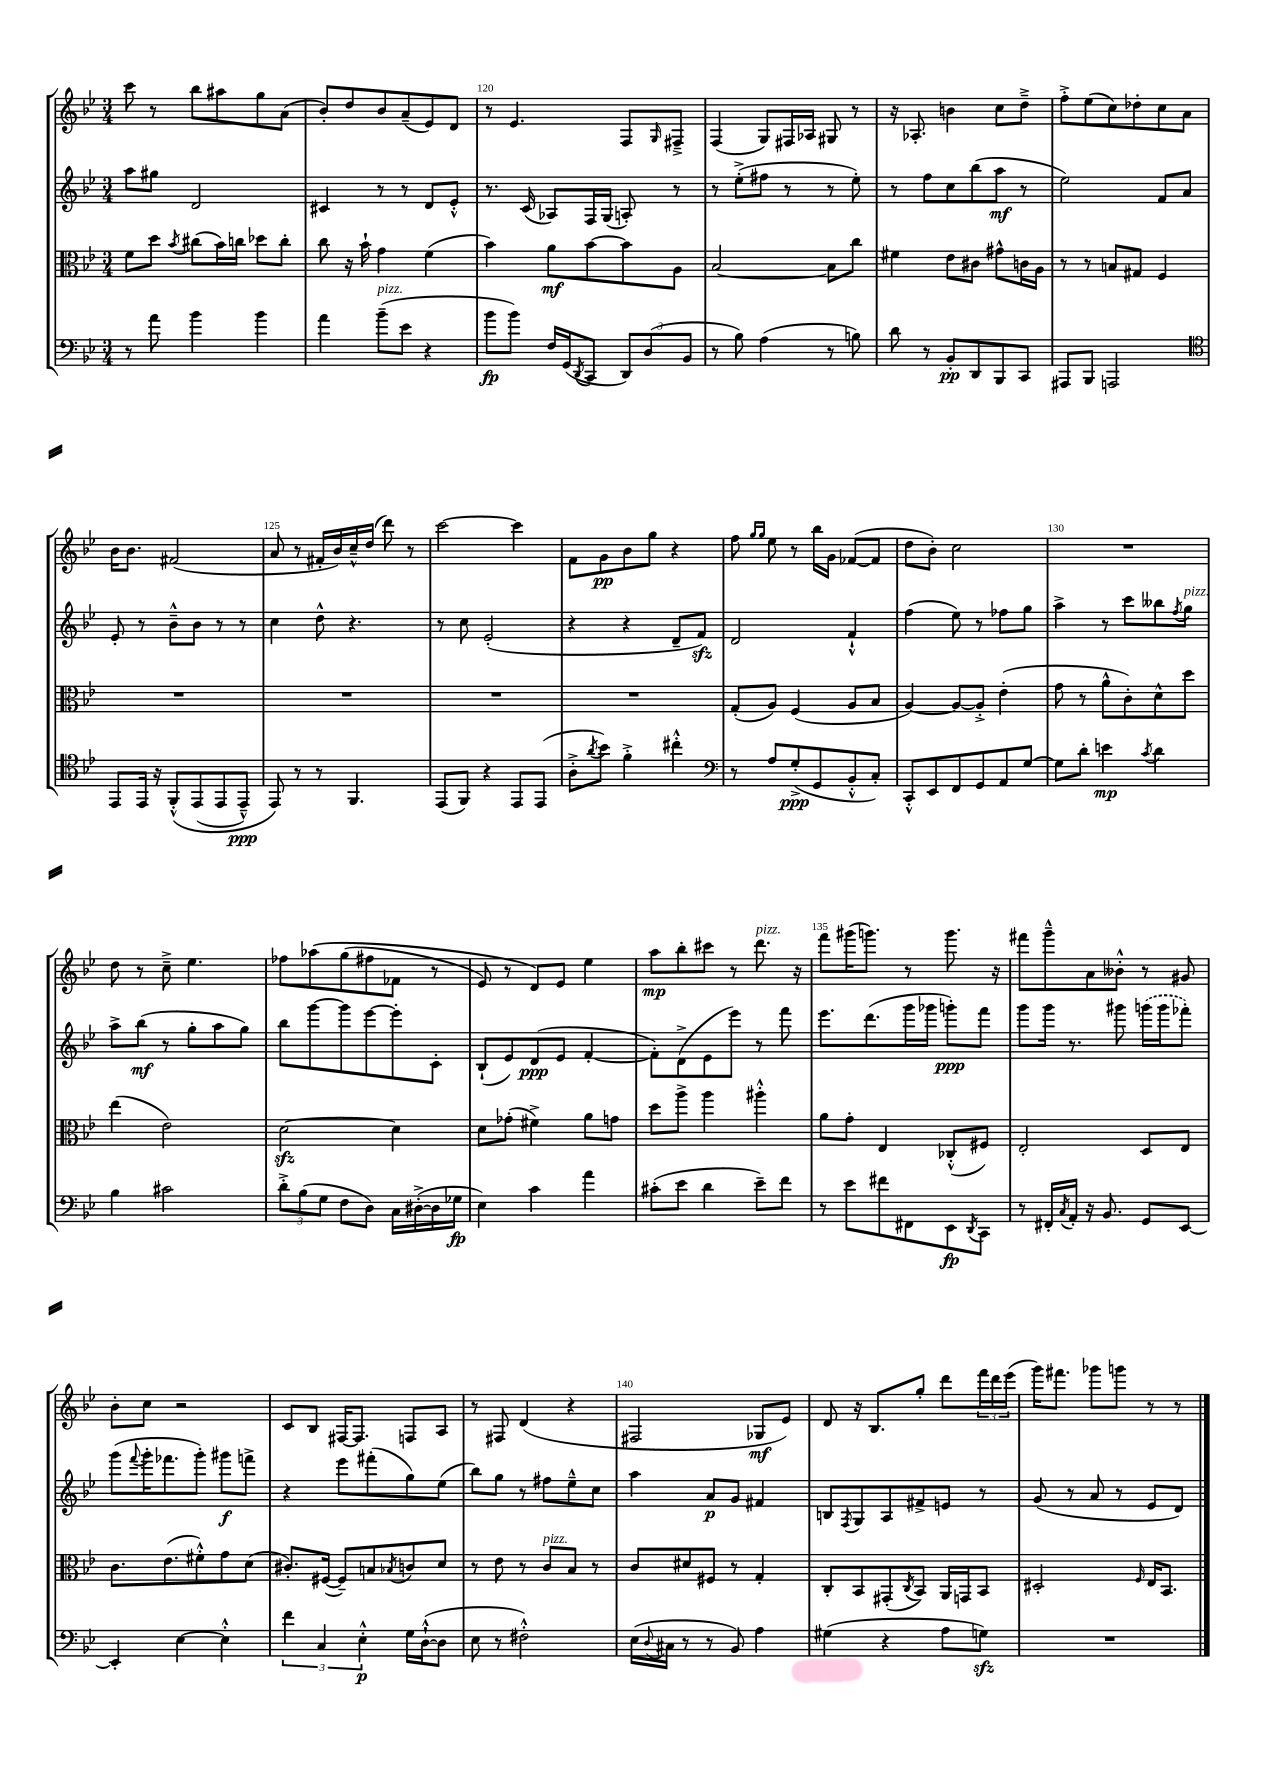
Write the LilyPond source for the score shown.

<<
\new StaffGroup <<
\new Staff = "s0" {
    \clef treble \key bes \major \numericTimeSignature \time 3/4
    c'''8 r8 bes''8 ais''8 g''8 a'8( |
    bes'8-.) d''8 bes'8 a'8--( ees'8) d'8 |
    r8 ees'4. f8 \grace { g16 } fis8---> |
    f4( g8) fis16 aes16 gis8 r8 |
    r16 aes8.-. b'4 c''8 d''8---> |
    f''8-.-> ees''8( c''8) des''8-. c''8 a'8 |
    bes'16 bes'8. fis'2( |
    a'8 r8 fis'16-. bes'16) c''16---^ d''16( d'''8) r8 |
    c'''2~ c'''4 |
    f'8 g'8\pp bes'8 g''8 r4 |
    f''8 \grace { g''16 g''16 } ees''8 r8 bes''16 g'16 fes'8~( fes'8 |
    d''8 bes'8-.) c''2 |
    R2. |
    d''8 r8 c''8---> ees''4. |
    fes''8 aes''8\( g''8( fis''8 fes'8 r8 |
    ees'8) r8 d'8\) ees'8 ees''4 |
    a''8\mp bes''8-. cis'''8 r8 d'''8.^\markup { \italic "pizz." } r16 |
    f'''8 gis'''16( g'''8.) r8 g'''8. r16 |
    fis'''8 g'''8---^ a'8 beses'8-.-^ r8 gis'8 |
    bes'8-. c''8 r2 |
    c'8 bes8 fis16~ fis8. f8 a8 |
    r8 fis8 d'4( r4 |
    fis2 ges8\mf ees'8) |
    d'8 r16 bes8. g''8-. d'''8 \tuplet 3/2 { f'''16 d'''16 ees'''16( } |
    g'''16) fis'''8. ges'''8 g'''8 r8 r8 \bar "|." |
}
\new Staff = "s1" {
    \clef treble \key bes \major \numericTimeSignature \time 3/4
    a''8 gis''8 d'2 |
    cis'4 r8 r8 d'8 ees'8-.-^ |
    r8. c'16( aes8) f16 g16( a8-.) r8 |
    r8 ees''8-.->( fis''8 r8 r8 ees''8-.) |
    r8 f''8 c''8 bes''8( a''8\mf r8 |
    ees''2) f'8 a'8 |
    ees'8-. r8 bes'8---^ bes'8 r8 r8 |
    c''4 d''8-^ r4. |
    r8 c''8 ees'2-.( |
    r4 r4 d'8-- f'8\sfz) |
    d'2 f'4-!-^ |
    f''4( ees''8) r8 fes''8 g''8 |
    a''4-> r8 c'''8 beses''8 \acciaccatura { f''8 } g''8^\markup { \italic "pizz." } |
    a''8-> bes''8\mf( r8 g''8-. a''8 g''8) |
    bes''8 g'''8~ g'''8 ees'''8~ ees'''8-. c'8-. |
    bes8-!( ees'8) d'8\ppp( ees'8 f'4~-. |
    f'8-.) d'8->( ees'8 ees'''8) r8 f'''8 |
    ees'''8. d'''8.( g'''16 ges'''16 g'''8-.\ppp) f'''8 |
    g'''8 g'''16 r8. gis'''8 \once \slurDashed g'''16( g'''16 fes'''8-.) |
    g'''8( \appoggiatura { f'''8 } g'''16-. fes'''8. g'''8-.) gis'''8\f f'''8-> |
    r4 ees'''8 fis'''8-.( g''8) ees''8( |
    bes''8) g''8 r8 fis''8 ees''8---^ c''8 |
    a''4 a'8\p g'8 fis'4 |
    b8 \acciaccatura { f8 } g8 a8 fis'8-> e'8 r8 |
    g'8( r8 a'8 r8 ees'8 d'8) \bar "|." |
}
\new Staff = "s2" {
    \clef alto \key bes \major \numericTimeSignature \time 3/4
    f'8 d''8 \acciaccatura { bes'8 } cis''8( bes'16) c''16 des''8 c''8-. |
    c''8 r16 bes'16-! g'4 f'4( |
    bes'4) a'8\mf bes'8~ bes'8 a8 |
    bes2~ bes8 c''8 |
    fis'4 ees'8 cis'8 gis'8-^ c'16 a16 |
    r8 r8 b8 gis8 f4 |
    R2. |
    R2. |
    R2. |
    R2. |
    g8-.( a8) f4( a8 bes8 |
    a4~) a8~ a8-.-> ees'4-.( |
    g'8 r8 a'8-^ c'8-.) d'8-^ d''8 |
    ees''4( ees'2) |
    d'2~\sfz d'4 |
    d'8 ges'8-.( fis'4->) a'8 g'8 |
    d''8 a''8-> a''4 ais''4-.-^ |
    a'8 g'8-. ees4 ces8-.-^( fis8) |
    ees2-. d8 ees8 |
    c'8. ees'8.( fis'8-.-^) g'8 d'8( |
    cis'8.-.) fis16~( fis8--) b8 \acciaccatura { bes8 } c'8 d'8 |
    r8 ees'8 r8 c'8^\markup { \italic "pizz." } bes8 r8 |
    c'8 dis'8 fis8 r8 g4-. |
    c8-. bes,8 gis,8-.( \acciaccatura { c8 } bes,8) a,16 g,16 bes,8 |
    dis2-. \grace { f16 } ees16 bes,8. \bar "|." |
}
\new Staff = "s3" {
    \clef bass \key bes \major \numericTimeSignature \time 3/4
    r8 a'8 bes'4 bes'4 |
    a'4 bes'8--^\markup { \italic "pizz." }( ees'8 r4 |
    bes'8\fp bes'8) f16 g,16( \acciaccatura { d,8 } c,8 \tuplet 3/2 { d,8) d8( bes,8 } |
    r8 bes8) a4( r8 b8) |
    d'8 r8 bes,8-.\pp d,8 bes,,8 c,8 |
    ais,,8 bes,,8 a,,2 |
    \clef tenor ees,8 ees,16 r16 f,8-.-^\( ees,8( ees,8 ees,8---^\ppp) |
    ees,8\) r8 r8 f,4. |
    ees,8( f,8) r4 ees,8 ees,8( |
    a8-.-> \acciaccatura { a'8 } bes'8) f'4-.-> cis''4-.-^ |
    \clef bass r8 a8 g8-.->\ppp( g,8 bes,8-.-^ c8-.) |
    c,8-.-^ ees,8 f,8 g,8 a,8 g8~ |
    g8 d'8-. e'4\mp \acciaccatura { c'8 } d'4 |
    bes4 cis'2 |
    \tuplet 3/2 { d'8-.-> bes8( g8 } f8 d8) c16 dis16~-.->( dis16 ges16\fp |
    ees4) c'4 a'4 |
    cis'8-.( ees'8 d'4 ees'8--) f'8 |
    r8 ees'8 fis'8 fis,8 ees,8\fp \acciaccatura { d,8 } c,8 |
    r8 fis,16-. \acciaccatura { c8 } a,16-. r16 bes,8. g,8 ees,8~ |
    ees,4-. ees4~ ees4-.-^ |
    \tuplet 3/2 { f'4 c4 ees4-.-^\p } g16 d16~-!-^( d8 |
    ees8 r8 fis2-.-^) |
    ees16( \appoggiatura { d8 } cis16 r8 r8 bes,8) a4 |
    gis4( r4 a8 g8\sfz) |
    R2. \bar "|." |
}
>>
>>
\layout { \context { \Score currentBarNumber = #118 \override BarNumber.break-visibility = ##(#f #t #t) barNumberVisibility = #(every-nth-bar-number-visible 5) } }
